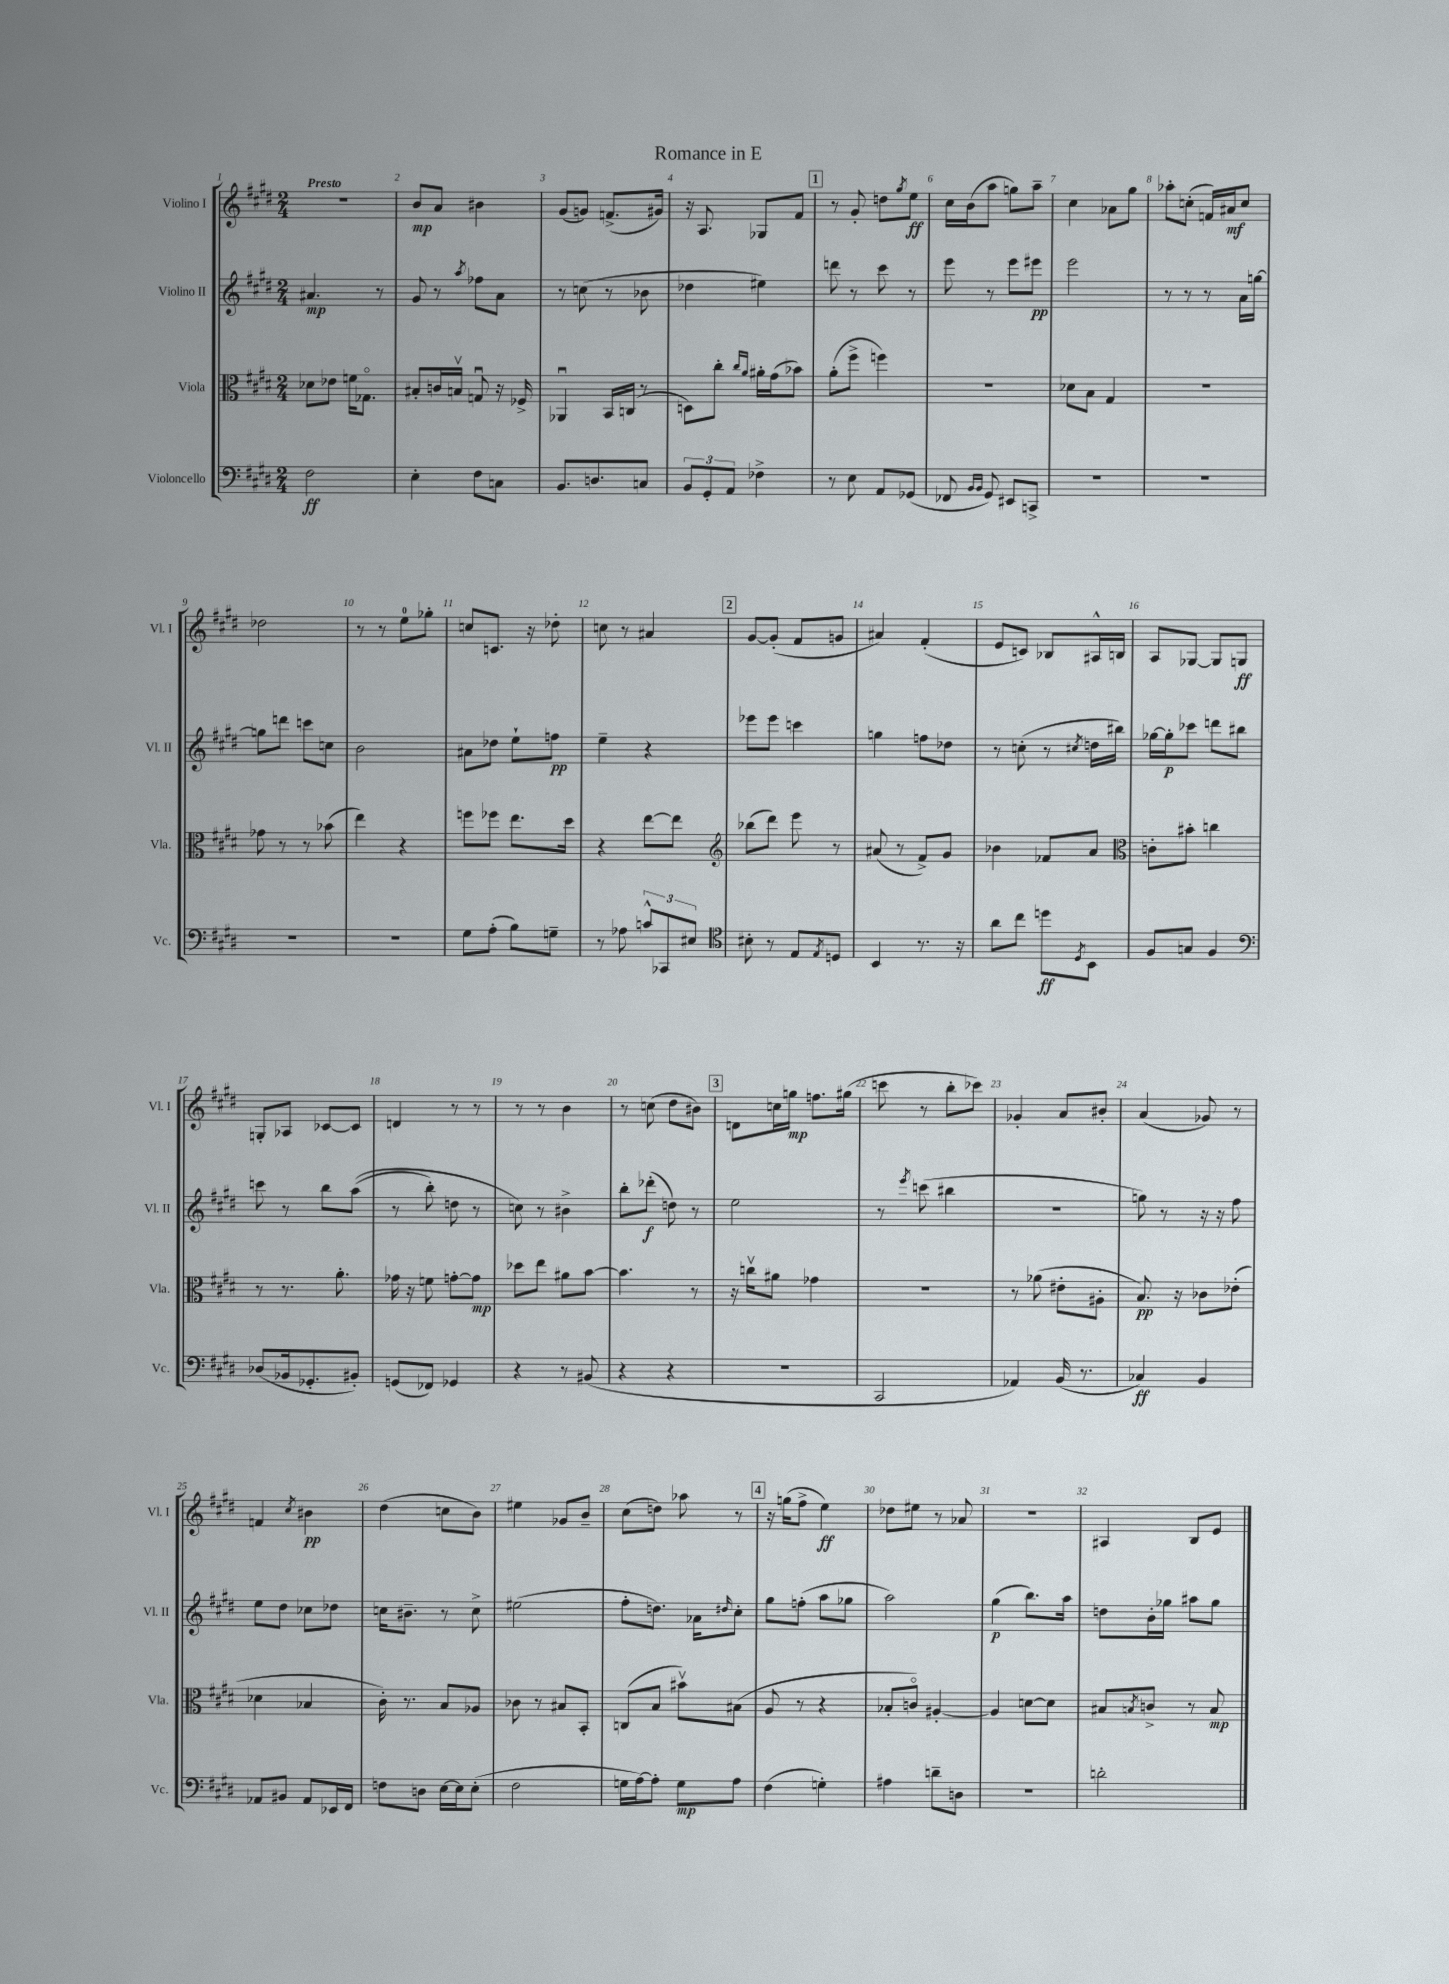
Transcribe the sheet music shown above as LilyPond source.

\header { title = "Romance in E" }
<<
\new StaffGroup <<
\new Staff = "s0" \with { instrumentName = "Violino I" shortInstrumentName = "Vl. I" } {
    \clef treble \key e \major \numericTimeSignature \time 2/4 \tempo "Presto"
    r2 |
    b'8\mp a'8 bis'4 |
    gis'8( g'8) f'8.->( gis'16) |
    r16 a8. ges8 fis'8 |
    \mark \markup { \box "1" } r8 gis'8-. d''8 \acciaccatura { gis''8 } e''8\ff |
    cis''16 b'16( a''8 g''8) a''8-- |
    cis''4 aes'8 gis''8 |
    aes''8-. c''8-.( f'16) ais'16\mf c''8 |
    des''2 |
    r8 r8 e''8-0 ges''8-. |
    c''8 c'8. r16 des''8-. |
    c''8 r8 ais'4 |
    \mark \markup { \box "2" } gis'8~ gis'8-.( fis'8 g'8 |
    ais'4) fis'4-.( |
    e'8 c'8) bes8 ais16-^ b16 |
    a8 ges8~ ges8 g8\ff |
    g8-. aes8 ces'8~ ces'8 |
    d'4 r8 r8 |
    r8 r8 b'4 |
    r8 c''8( dis''8 bis'8) |
    \mark \markup { \box "3" } d'8 c''16 g''16\mp f''8. gis''16( |
    c'''8 r8 b''8-. ces'''8) |
    ges'4-. a'8 bis'8-. |
    a'4( ges'8) r8 |
    f'4 \acciaccatura { cis''8 } bis'4\pp |
    dis''4( c''8 b'8) |
    eis''4 ges'8 b'8-- |
    cis''8( d''8) aes''8 r8 |
    \mark \markup { \box "4" } r16 g''16( fis''8-> e''4\ff) |
    des''8 eis''8 r8 aes'8 |
    R2 |
    ais4 b8 e'8 \bar "|." |
}
\new Staff = "s1" \with { instrumentName = "Violino II" shortInstrumentName = "Vl. II" } {
    \clef treble \key e \major \numericTimeSignature \time 2/4
    ais'4.\mp r8 |
    gis'8 r8 \acciaccatura { a''8 } fes''8 a'8 |
    r8 c''8( r8 bes'8 |
    des''4 eis''4) |
    \mark \markup { \box "1" } d'''8 r8 cis'''8 r8 |
    e'''8 r8 e'''8 eis'''8\pp |
    e'''2 |
    r8 r8 r8 a'16 g''16~ |
    g''8 d'''8 c'''8 c''8 |
    b'2 |
    ais'8 des''8 e''8-! f''8\pp |
    e''4-- r4 |
    \mark \markup { \box "2" } ees'''8 ees'''8 c'''4 |
    g''4 f''8 des''8 |
    r8 c''8-.( r8 \acciaccatura { cis''8 } d''16 bis''16) |
    ges''16~ ges''16-.\p ces'''8 d'''8 bis''8 |
    c'''8 r8 b''8 a''8(\( |
    r8 b''8-.) d''8 r8 |
    c''8\) r8 bis'4-> |
    b''8-. des'''8-.\f( d''8) r8 |
    \mark \markup { \box "3" } e''2 |
    r8 \acciaccatura { e'''8 } c'''8( bis''4 |
    r2 |
    g''8) r8 r16 r16 fis''8 |
    e''8 dis''8 ces''8 des''8 |
    c''16 bis'8.-- r8 c''8-> |
    eis''2( |
    fis''8-. d''8.) aes'16 \grace { dis''16 } cis''8-. |
    \mark \markup { \box "4" } gis''8 f''8-.( a''8 ges''8 |
    a''2) |
    gis''4\p( b''8.) a''16 |
    d''8 b'16-. ges''16 ais''8 ges''8 \bar "|." |
}
\new Staff = "s2" \with { instrumentName = "Viola" shortInstrumentName = "Vla." } {
    \clef alto \key e \major \numericTimeSignature \time 2/4
    des'8 ees'8 f'16 ges8.\flageolet |
    bis8-. c'16 b16\upbow g8\downbow r16 fes16-> |
    aes,4\downbow b,16 c16( r8 |
    d8) cis''8-. \grace { cis''16 a'16 } ais'16-. gis'16( bes'8) |
    \mark \markup { \box "1" } a'8-.( fis''8-> f''4) |
    R2 |
    des'8 b8 gis4 |
    R2 |
    ges'8 r8 r8 bes'8( |
    e''4) r4 |
    f''8 fes''8 e''8. dis''16 |
    r4 e''8~ e''8 |
    \mark \markup { \box "2" } \clef treble bes''8( dis'''8) e'''8 r8 |
    ais'8( r8 fis'8->) gis'8 |
    bes'4 fes'8 a'8 |
    \clef alto c'8-. bis'8-. c''4 |
    r8 r8. a'8.-. |
    ges'16 r16 f'8 g'8~-. g'8\mp |
    des''8 e''8 ais'8 b'8~ |
    b'4. r8 |
    \mark \markup { \box "3" } r16 c''16\upbow ais'8 ges'4 |
    r2 |
    r8 aes'8( eis'8-. ais8-. |
    b8.\pp) r16 ces'8 ees'8-.( |
    des'4 bes4 |
    cis'16-.) r8. b8 aes8 |
    ces'8 r8 bis8 b,8-. |
    c8( b8 bis'8\upbow) bis8( |
    \mark \markup { \box "4" } a8 r8 r4 |
    bes8-. c'8\flageolet) ais4~-. |
    ais4 d'8~ d'8 |
    bis8 \acciaccatura { b8 } c'8-> r8 b8\mp \bar "|." |
}
\new Staff = "s3" \with { instrumentName = "Violoncello" shortInstrumentName = "Vc." } {
    \clef bass \key e \major \numericTimeSignature \time 2/4
    fis2\ff |
    e4-. fis8 c8 |
    b,8. d8. c8 |
    \tuplet 3/2 { b,8 gis,8-. a,8 } fes4-> |
    \mark \markup { \box "1" } r8 e8 a,8 ges,8( |
    fes,8 \grace { b,16 b,16 } gis,8) eis,8 c,8-> |
    R2 |
    R2 |
    R2 |
    R2 |
    gis8 a8-.( b8) g8-- |
    r8 aes8 \tuplet 3/2 { c'8-^ ces,8 eis8 } |
    \mark \markup { \box "2" } \clef tenor bis8-. r8 e8 \acciaccatura { e8 } d8 |
    b,4 r8. r16 |
    a'8 cis''8 d''8\ff \acciaccatura { dis8 } b,8 |
    fis8 g8 fis4 |
    \clef bass des8( bes,16 ges,8.-. bis,8-.) |
    g,8( fes,8) ges,4 |
    r4 r8 bis,8( |
    r4 r4 |
    \mark \markup { \box "3" } R2 |
    cis,2 |
    aes,4) b,16( r8. |
    ces4\ff) b,4 |
    aes,8 bis,8 aes,8 ees,16 fis,16 |
    f8 d8 e16~ e16 e8-.( |
    fis2 |
    g16 a16~) a8-. g8\mp a8 |
    \mark \markup { \box "4" } fis4( g4-.) |
    ais4 d'8-- d8 |
    R2 |
    d'2-. \bar "|." |
}
>>
>>
\layout { \context { \Score \override BarNumber.break-visibility = ##(#f #t #t) barNumberVisibility = #all-bar-numbers-visible } }
